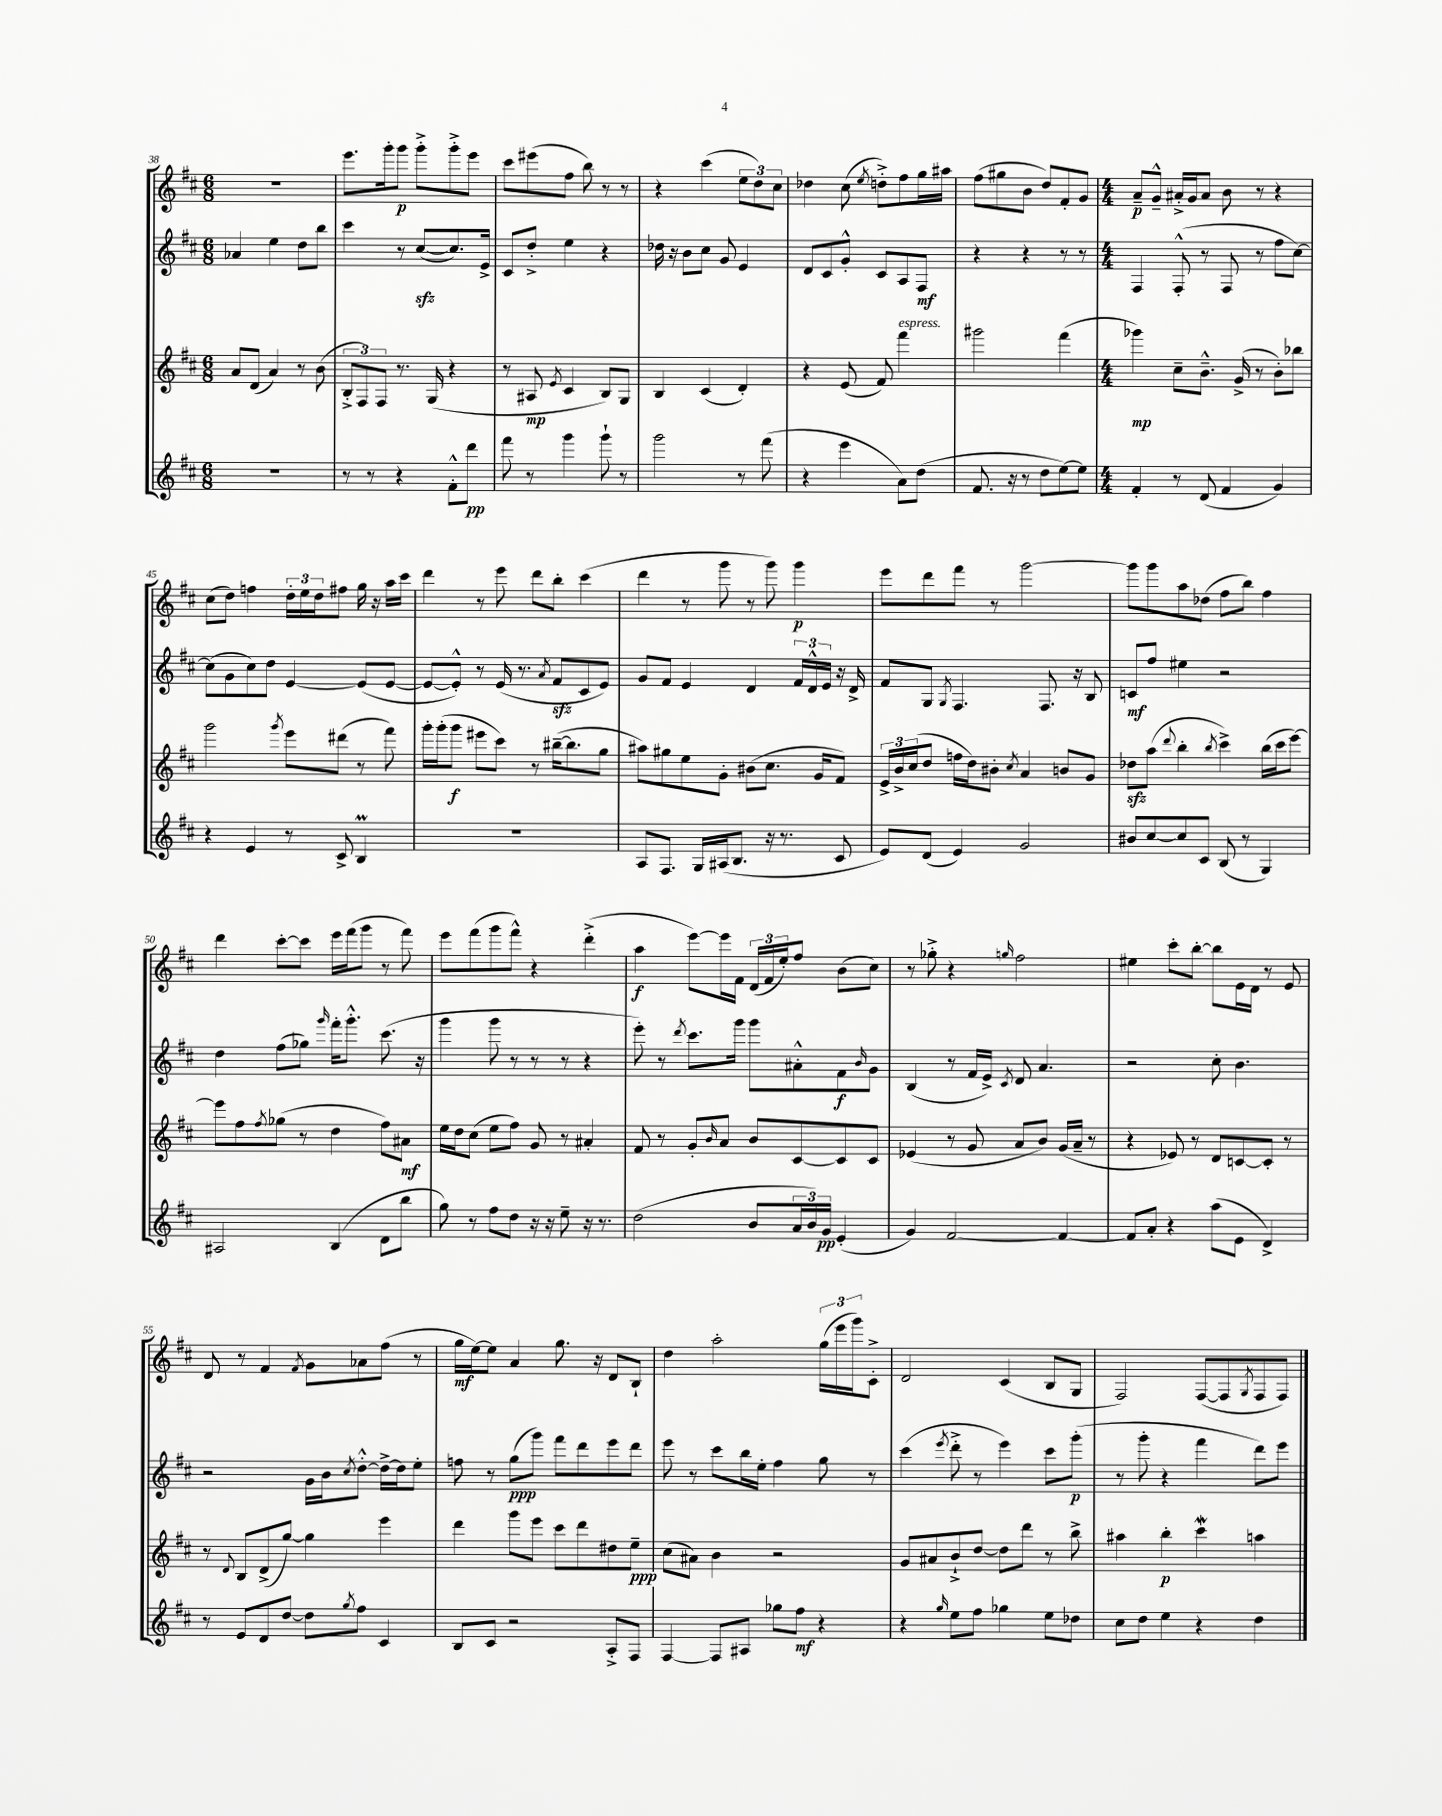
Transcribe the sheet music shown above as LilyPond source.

<<
\new StaffGroup <<
\new Staff = "s0" {
    \clef treble \key d \major \numericTimeSignature \time 6/8
    R2. |
    e'''8. g'''16-. g'''8\p g'''8-.-> g'''8-.-> e'''8 |
    cis'''8 eis'''8( fis''8 b''8) r8 r8 |
    r4 cis'''4( \tuplet 3/2 { e''8 d''8) cis''8 } |
    des''4 cis''8( \acciaccatura { e''8 } d''8-.->) fis''8 g''16 ais''16 |
    fis''8( gis''8 b'8 d''8) fis'8-. g'8 |
    \numericTimeSignature \time 4/4 a'8--\p g'8---^ ais'16-.-> g'16 ais'8 b'8 r8 r4 |
    cis''8( d''8) f''4 \tuplet 3/2 { d''16-. e''16 d''16 } fis''8 g''16 r16 a''16 cis'''16 |
    d'''4 r8 e'''8 d'''8 b''8-. cis'''4( |
    d'''4 r8 g'''8 r8 g'''8) g'''4\p |
    e'''8 d'''8 fis'''8 r8 g'''2~ |
    g'''8 g'''8 a''8 des''8( fis''8 b''8) fis''4 |
    d'''4 cis'''8~-. cis'''8 e'''16 fis'''16( g'''8 r8 fis'''8) |
    e'''8 fis'''8( g'''8 fis'''8-^) r4 d'''4-.->( |
    a''4\f e'''8~) e'''16 fis'16 \tuplet 3/2 { d'16( fis'16 e''16-.) } fis''8 b'8( cis''8) |
    r8 ges''8-.-> r4 \grace { g''16 } fis''2 |
    eis''4 cis'''8-. b''8~-. b''8 e'16 d'16 r8 e'8 |
    d'8 r8 fis'4 \acciaccatura { fis'8 } g'8 aes'8 fis''8( r8 |
    g''16\mf e''16~) e''8 a'4 g''8. r16 d'8 b8-! |
    d''4 a''2-. \tuplet 3/2 { g''16( e'''16 g'''16) } cis'8-.-> |
    d'2 cis'4( b8 g8 |
    fis2) fis8~( fis8 \acciaccatura { g8 } fis8 fis8) \bar "|." |
}
\new Staff = "s1" {
    \clef treble \key d \major \numericTimeSignature \time 6/8
    aes'4 e''4 d''8 b''8 |
    cis'''4 r8 cis''8~\sfz( cis''8.) e'16-> |
    cis'8 d''8-.-> e''4 r4 |
    des''16 r16 b'8 cis''8 g'8 e'4 |
    d'8 cis'8 g'8-.-^ cis'8 a8 fis8\mf |
    r4 r4 r8 r8 |
    \numericTimeSignature \time 4/4 fis4 fis8-.-^( r8 fis8 r8 fis''8 cis''8~) |
    cis''8( g'8 cis''8) d''8 e'4~ e'8( e'8~ |
    e'8~ e'8-.-^) r8 e'16( r8. \acciaccatura { a'8 } fis'8\sfz cis'8 e'8) |
    g'8 fis'8 e'4 d'4 \tuplet 3/2 { fis'16 d'16-^ e'16 } r16 d'16-> |
    fis'8 g8 \acciaccatura { g8 } fis4. fis8. r16 b8 |
    c'8\mf fis''8 eis''4 r2 |
    d''4 fis''8( ges''8) \grace { g'''16 } fis'''16-. g'''8.-.-^ cis'''8.( r16 |
    g'''4 g'''8 r8 r8 r8 r4 |
    e'''8-.) r8 \acciaccatura { d'''8 } cis'''8. g'''16 g'''8 ais'8-.-^ fis'8\f \grace { b'16 } g'8 |
    b4( r8 fis'16 e'16->) \acciaccatura { cis'8 } d'8 a'4. |
    r2 cis''8-. b'4. |
    r2 g'16 b'16 \acciaccatura { cis''8 } d''8~-.-^ d''16~-> d''16 e''8-. |
    f''8 r8 g''8\ppp( g'''8) fis'''8 d'''8 e'''8 d'''8 |
    e'''8 r8 cis'''8 b''16 e''16-. fis''4 g''8 r8 |
    cis'''4( \acciaccatura { e'''8 } d'''8-.-> r8 e'''4) cis'''8 g'''8-.\p( |
    r8 g'''8-. r4 fis'''4 d'''8) e'''8 \bar "|." |
}
\new Staff = "s2" {
    \clef treble \key d \major \numericTimeSignature \time 6/8
    a'8 d'8( a'4) r8 b'8( |
    \tuplet 3/2 { b8-.-> fis8) fis8 } r8. g16( r4 |
    r8 ais8\mp \acciaccatura { e'8 } cis'4 b8) g8 |
    b4 cis'4( d'4-.) |
    r4 e'8( fis'8) fis'''4^\markup { \italic "espress." } |
    gis'''2 fis'''4( |
    \numericTimeSignature \time 4/4 ges'''4\mp) cis''8-- b'8.---^ g'16->( r8 b'8-.) bes''8 |
    g'''2 \acciaccatura { g'''8 } e'''8 dis'''8( r8 fis'''8) |
    g'''16-. g'''16-.( g'''8\f eis'''8 cis'''8) r8 bis''16~--( bis''8. g''8 |
    ais''8) gis''8 e''8 g'8-. bis'8( cis''8. g'16 fis'8) |
    \tuplet 3/2 { e'16-> b'16-> cis''16( } d''8 f''16 d''16) bis'8-. \acciaccatura { cis''8 } a'4 b'8 g'8 |
    des''8\sfz a''8( \appoggiatura { d'''8 } b''4-. \acciaccatura { b''8 } cis'''4->) b''16( cis'''16 e'''8~) |
    e'''8 fis''8 \acciaccatura { fis''8 } ges''8( r8 d''4 fis''8) ais'8\mf |
    e''16 d''16 cis''8( e''8 fis''8) g'8 r8 ais'4-. |
    fis'8 r8 g'8-. \grace { b'16 } a'8 b'8 cis'8~ cis'8 cis'8 |
    ees'4( r8 g'8 a'8 b'8) g'16( a'16-- r8 |
    r4 ees'8) r8 d'8 c'8~ c'8-. r8 |
    r8 \appoggiatura { d'8 } b8 d'8->( g''8~) g''4 e'''4 |
    d'''4 g'''8 e'''8 cis'''8 d'''8 dis''8 e''8--\ppp |
    cis''8( ais'8) b'4 r2 |
    g'8 ais'8 b'8-!-> d''8~ d''8 d'''8 r8 b''8-> |
    ais''4 b''4-.\p cis'''4\mordent a''4 \bar "|." |
}
\new Staff = "s3" {
    \clef treble \key d \major \numericTimeSignature \time 6/8
    R2. |
    r8 r8 r4 fis'8-.-^ d'''8\pp |
    fis'''8 r8 g'''4 g'''8-! r8 |
    g'''2 r8 fis'''8( |
    r4 e'''4 a'8) d''8( |
    fis'8. r16 r8 d''8 e''8~) e''8 |
    \numericTimeSignature \time 4/4 fis'4-. r8 d'8( fis'4 g'4) |
    r4 e'4 r8 cis'8-> b4\prall |
    R1 |
    a8 fis8. g16 ais16( b8. r16 r8. cis'8 |
    e'8) d'8( e'4) g'2 |
    bis'8 cis''8~ cis''8 cis'8 b8( r8 g4) |
    ais2 b4( d'8 b''8 |
    g''8) r8 fis''8 d''8 r16 r16 e''8-- r16 r8. |
    d''2( b'8 \tuplet 3/2 { a'16 b'16) g'16\pp } e'4-.( |
    g'4) fis'2~ fis'4~ |
    fis'8 a'8-. r4 a''8( e'8 d'4->) |
    r8 e'8 d'8 d''8~ d''8 \acciaccatura { g''8 } fis''8 cis'4 |
    b8 cis'8 r2 a8-.-> fis8 |
    fis4~ fis8 ais8 ges''8 fis''8\mf r4 |
    r4 \grace { g''16 } e''8 fis''8 ges''4 e''8 des''8 |
    cis''8 d''8 e''4 r4 d''4 \bar "|." |
}
>>
>>
\layout { \context { \Score currentBarNumber = #38 } }
